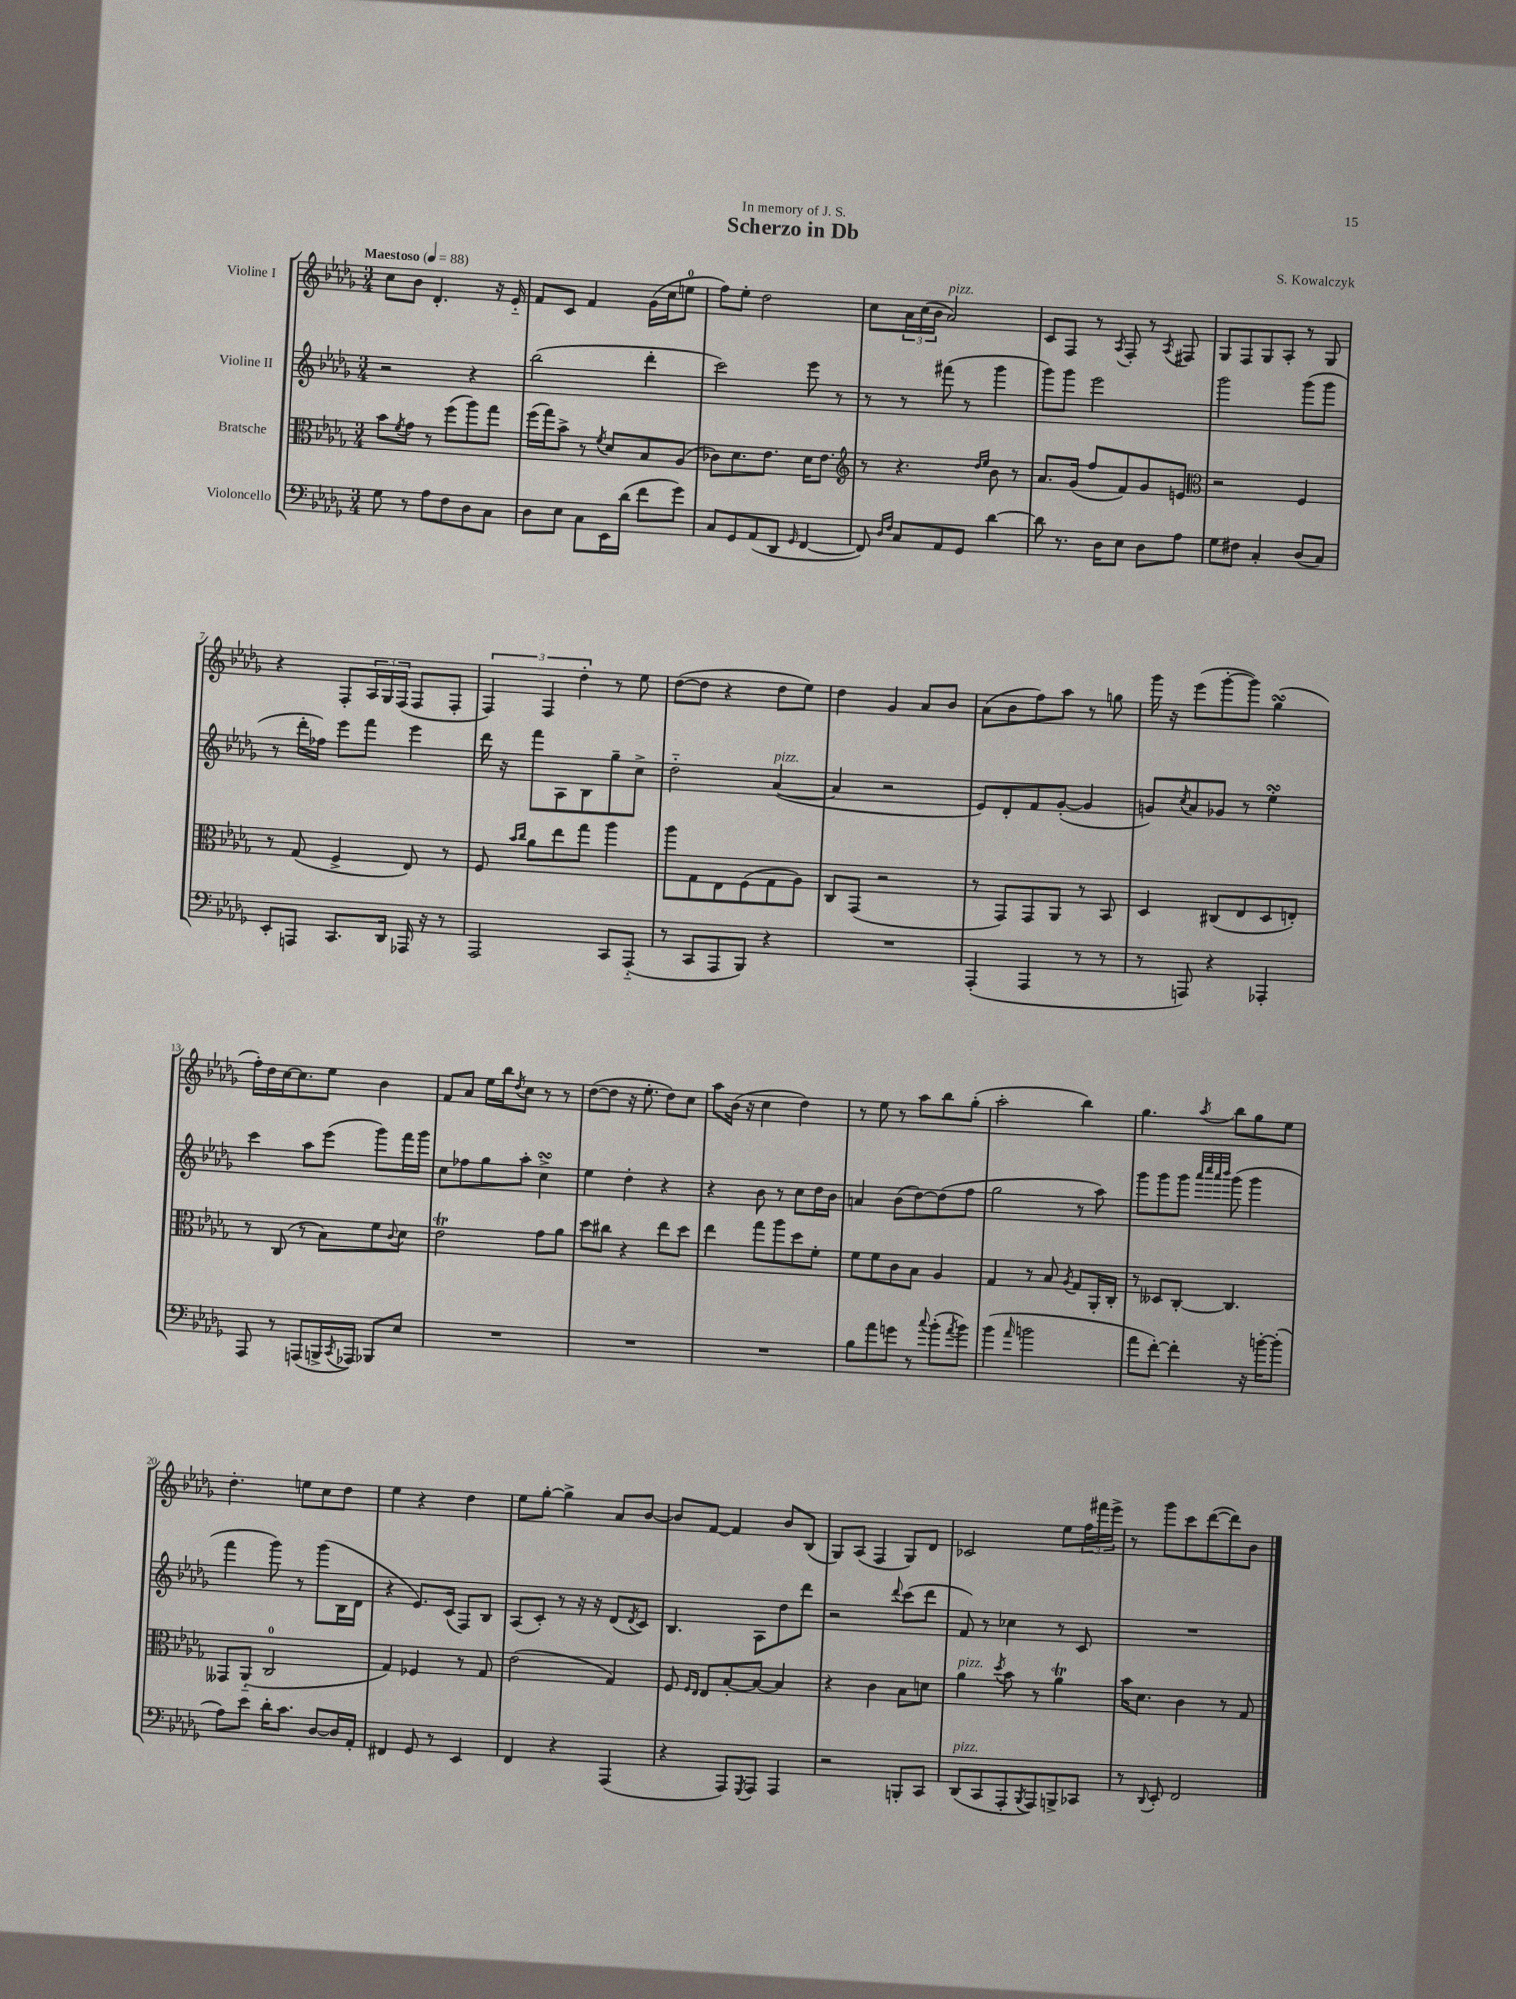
\header { title = "Scherzo in Db" composer = "S. Kowalczyk" dedication = "In memory of J. S." }
<<
\new StaffGroup <<
\new Staff = "s0" \with { instrumentName = "Violine I" } {
    \clef treble \key des \major \numericTimeSignature \time 3/4 \tempo "Maestoso" 4 = 88
    c''8 bes'8 des'4.-. r16 ees'16-_ |
    f'8 c'8 f'4 ges'16( c''16 e''8-0 |
    f''8) ees''8-. des''2 |
    c''8 \tuplet 3/2 { aes'16 c''16( bes'16 } aes'2^\markup { \italic "pizz." }) |
    c'8 f8 r8 \acciaccatura { aes8 } f8-. r8 \acciaccatura { aes8 } fis8 |
    ges8 f8 ges8 aes8-. r8 ges8 |
    r4 f8-. \tuplet 3/2 { aes16 ges16 f16( } f8 f8-. |
    \tuplet 3/2 { f4) f4 des''4-. } r8 ees''8 |
    des''8~( des''8 r4 des''8 ees''8) |
    des''4 ges'4 aes'8 bes'8 |
    aes'8( bes'8 f''8) aes''8 r8 g''8 |
    ges'''16 r16 ees'''8( ges'''8~-. ges'''8) ges''4\turn( |
    f''16-.) des''16 c''16~ c''8. ees''8 bes'4 |
    f'8 aes'8 ees''16 bes''16 \acciaccatura { des''8 } c''8 r8 r8 |
    des''8~( des''8 r16 ees''8.-. des''8) c''8 |
    aes''8 bes'16( r16 c''4 des''4) |
    r8 ees''8 r8 aes''8 bes''8 ges''8-.( |
    aes''2-. bes''4) |
    ges''4. \acciaccatura { aes''8 } bes''8 ges''8 ees''8 |
    des''4.-. e''8 c''8 des''8 |
    ees''4 r4 des''4 |
    ees''8 ges''8~-. ges''4-> aes'8 bes'8~ |
    bes'8 f'8~ f'4 bes'8 bes8( |
    ges8) aes8( f4 ges8) des'8 |
    ces'2 ees''8 \tuplet 3/2 { f''16 fis'''16 ees'''16-> } |
    r8 ges'''8 c'''8 des'''8~( des'''8) bes'8 \bar "|." |
}
\new Staff = "s1" \with { instrumentName = "Violine II" } {
    \clef treble \key des \major \numericTimeSignature \time 3/4
    r2 r4 |
    bes''2( des'''4-. |
    c'''2) ees'''8 r8 |
    r8 r8 fis'''8( r8 ges'''4 |
    ges'''8) ges'''8 ees'''2 |
    ges'''2 ges'''8( ges'''8 |
    r8 des'''16-. fes''16) ees'''8 f'''8 ees'''4 |
    des'''16 r16 f'''8 aes8 bes8 ges''8-- c''8-> |
    des''2-_ aes'4~^\markup { \italic "pizz." }( |
    aes'4 r2 |
    ees'8) des'8-. f'8 ges'8~-.( ges'4 |
    g'8) \acciaccatura { c''8 } aes'8 ges'8 r8 ees''4-.\turn |
    c'''4 aes''8 ees'''8( ges'''8) f'''16 ges'''16 |
    c''8 fes''8 ges''8 aes''8-. c''4->\turn |
    ees''4 des''4-. r4 |
    r4 bes'8 r8 c''8 des''16 bes'16 |
    a'4 bes'8( des''8~) des''8( f''8 |
    ges''2 r8 aes''8) |
    ges'''8 ges'''8 ges'''8 \grace { aes'''32 c''''32 aes'''32 bes'''32 } ges'''8( ges'''4 |
    f'''4 ges'''8) r8 ges'''8( bes16 des'16 |
    r4 ees'8.) c'16( f8) bes8 |
    aes8( c'8-.) r8 r16 r16 des'8( \acciaccatura { des'8 } c'8) |
    bes4. aes8 des''8 des'''8 |
    r2 \appoggiatura { des'''8 } c'''8( des'''8 |
    f'8) r8 ces''4 r8 c'8 |
    R2. \bar "|." |
}
\new Staff = "s2" \with { instrumentName = "Bratsche" } {
    \clef alto \key des \major \numericTimeSignature \time 3/4
    bes'8 \acciaccatura { f'8 } ges'8 r8 f''8( aes''8) ges''8 |
    f''16( ges''16) bes'8-> r8 \acciaccatura { f'8 } des'8 bes8 aes8( |
    ces'8) des'8. ees'8. des'16 ees'8. |
    \clef treble r8 r4. \grace { des''16 ees''16 } bes'8 r8 |
    aes'8. ges'16( f''8 f'8) ges'8 e'8 |
    \clef alto r2 f4 |
    r8 ges8( f4-> ees8) r8 |
    f8 \grace { bes'16 c''16 } aes'8 ees''8 ges''8 aes''4 |
    aes''8 ges8 ees8 f8( ges8 aes8) |
    c8 ges,8( r2 |
    r8 ges,8) ges,8 aes,8 r8 bes,8 |
    des4 cis8( ees8 des8 e8-.) |
    r8 c8( r8 bes8) f'8 \appoggiatura { c'8 } des'8 |
    ees'2\trill ges'8 aes'8 |
    des''8 cis''8 r4 ees''8 des''8 |
    ees''4 ges''8 aes''8 des''8 f'8-. |
    f'8 f'8 c'8 bes8 aes4 |
    ges4 r8 bes8 \acciaccatura { aes8 } ges8 aes,16-. c16-. |
    r8 deses8 c8~-. c4. |
    geses,8 aes,8-_( c2-0 |
    ges4) fes4 r8 ges8 |
    ees'2( ges4) |
    f8 \grace { f16 ees16 } ees8 bes8~-. bes8~ bes4 |
    r4 c'4 bes8 d'8 |
    aes'4^\markup { \italic "pizz." } \acciaccatura { des''8 } bes'8 r8 aes'4\trill |
    bes'16 des'8. c'4 r8 ges8 \bar "|." |
}
\new Staff = "s3" \with { instrumentName = "Violoncello" } {
    \clef bass \key des \major \numericTimeSignature \time 3/4
    ges8 r8 aes8 f8 des8 c8 |
    des8 ees8 c8 ees,16 des'16( f'8 ges'8) |
    c8 ges,8 aes,8( des,8 \grace { ges,16 } f,4~ |
    f,8) \grace { des16 f16 } c8 aes,8 ges,8 des'4~ |
    des'8 r8. des16 ees8 des8 aes8 |
    ges8 fis8 c4-. des8( c8) |
    ees,8-. a,,8 c,8. des,16 aes,,16 r16 r8 |
    aes,,2 c,8 aes,,8-_( |
    r8 c,8 aes,,8 bes,,8) r4 |
    R2. |
    aes,,4-.( aes,,4 r8 r8 |
    r8 a,,8) r4 aes,,4-. |
    aes,,8 r8 a,,8( b,,16-> \acciaccatura { c,8 } aes,,16) bes,,8 ees8 |
    R2. |
    R2. |
    R2. |
    bes8 aes'8 g'8 r8 \appoggiatura { c''8 } bes'8-.( \acciaccatura { aes'8 } bes'8) |
    bes'4( \grace { aes'16 } b'2 |
    aes'8 f'8~-.) f'4-. r16 b'16~-. b'8-.( |
    aes8) ees'8 des'16-. c'8. des8~ des16 aes,16-. |
    fis,4 ges,8 r8 ees,4 |
    f,4 r4 aes,,4( |
    r4 aes,,8) \acciaccatura { ges,,8 } aes,,8 aes,,4 |
    r2 b,,8-. c,8 |
    des,8^\markup { \italic "pizz." }( c,8 aes,,8-. \acciaccatura { bes,,8 } aes,,8) b,,8-> ces,8 |
    r8 \appoggiatura { des,8 } ees,8-. f,2 \bar "|." |
}
>>
>>
